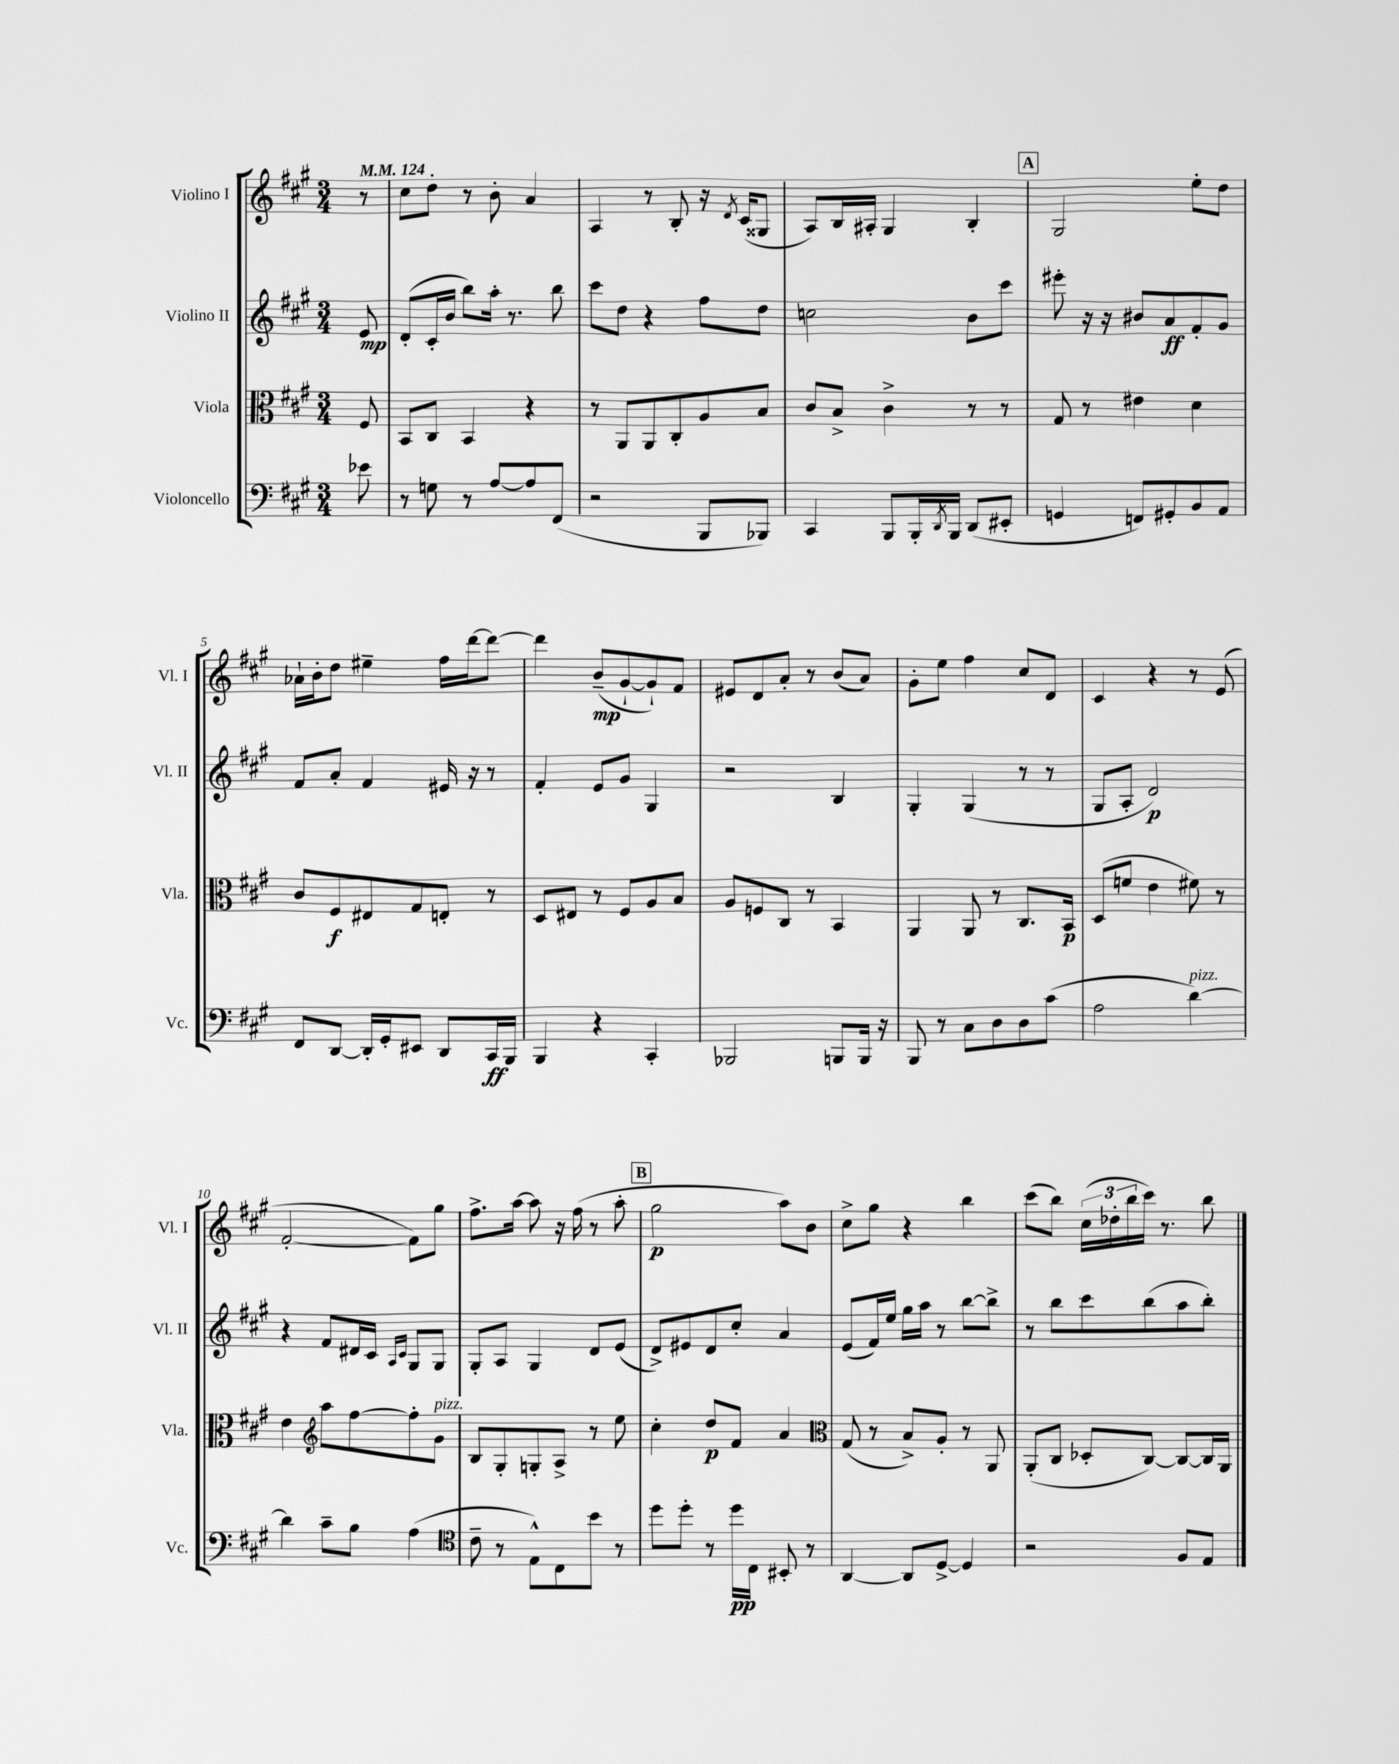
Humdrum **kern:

**kern	**kern	**kern	**kern
*staff4	*staff3	*staff2	*staff1
*clefF4	*clefC3	*clefG2	*clefG2
*k[f#c#g#]	*k[f#c#g#]	*k[f#c#g#]	*k[f#c#g#]
*M3/4	*M3/4	*M3/4	*M3/4
*MM124	*MM124	*MM124	*MM124
8e-	8F#	8e	8r
=	=	=	=
8r	8BB	(8d'	8cc#
8G	8C#	16c#'	8dd'
.	.	16b	.
8r	4BB	8bb)	8r
[8A	.	16aa'	8b'
.	.	8.r	.
8A]	4r	.	4a
(8FF#	.	8bb	.
=	=	=	=
2r	8r	8ccc#	4A
.	8AA	8dd	.
.	8AA	4r	8r
.	8C#'	.	8B'
8BBB	8A	8ff#	16r
.	.	.	8qd
.	.	.	(16c#
8BBB-)	8B	8dd	8G##
=	=	=	=
4CC#	8c#	2cc	8A)
.	8B^	.	16B
.	.	.	16A#'
8BBB	4c#^	.	4G#
16BBB'	.	.	.
8qDD	.	.	.
16BBB	.	.	.
(8DD	8r	8b	4B'
8EE#'	8r	8ccc#	.
=	=	=	=
4GG	8G#	8eee#'	2G#
.	8r	16r	.
.	.	16r	.
8FF)	4e#	8b#	.
8GG#'	.	8a	.
8BB	4d	8f#'	8ee'
8AA	.	8g#	8dd
=	=	=	=
8FF#	8c#	8f#	16a-`
.	.	.	16b'
[8DD	8F#	8a'	8dd
16DD']	8E#	4f#	4ee#~
16GG#'	.	.	.
8EE#	8G#	.	.
8DD	8E'	16e#	16ff#
.	.	16r	[16ddd
16CC#	8r	8r	8ddd_
16BBB	.	.	.
=	=	=	=
4BBB	8D	4f#'	4ddd]
.	8E#	.	.
4r	8r	8e	(8b~
.	8F#	8g#	[8g#`
4CC#'	8A	4G#	8g#`])
.	8B	.	8f#
=	=	=	=
2BBB-	8A	2r	8e#
.	8F	.	8d
.	8C#	.	8a'
.	8r	.	8r
8BBB	4BB	4B	(8b
16BBB	.	.	8a)
16r	.	.	.
=	=	=	=
8BBB	4AA	4G#'	8g#'
8r	.	.	8ee
8C#	8AA	(4G#	4ff#
8D	8r	.	.
8D	8.C#	8r	8cc#
(8c#	.	8r	8d
.	16BB	.	.
=	=	=	=
2A	(8D	8G#	4c#
.	8f	8A'	.
.	4e	2d)	4r
[4d)	8f#)	.	8r
.	8r	.	(8e
=	=	=	=
4d]	4e	4r	[2f#'
*	*clefG2	*	*
8c#~	8aa	8f#	.
8B	[8ff#	16d#	.
.	.	16c#	.
.	.	16qqA	.
.	.	16qqc#	.
(4A	8ff#']	8G#	8f#])
.	8g#	8G#	8gg#
=	=	=	=
*clefC4	*	*	*
8c#~	8B	8G#'	8.ff#^
8r	8G#'	8A	.
.	.	.	[16aa
8E^^)	8G'	4G#	8aa]
8C#	8A^	.	16r
.	.	.	(16ff#
8b	8r	8d	8r
8r	8ee	(8e	8aa'
=	=	=	=
8dd	4cc#'	8d^)	2gg#
8dd'	.	8e#	.
8r	8dd	8d	.
16dd	8f#	8cc#'	.
16C#	.	.	.
8BB#'	4a	4a	8aa)
8r	.	.	8b
=	=	=	=
*	*clefC3	*	*
[4AA	(8G#	(8e	8cc#^
.	8r	16f#)	8gg#
.	.	16ee	.
8AA]	8B^)	16gg#	4r
.	.	16aa	.
[8D^	8A'	8r	.
4D]	8r	[8bb	4bb
.	8AA	8bb^]	.
=	=	=	=
2r	(8AA'	8r	(8ccc#
.	8C#	8bb	8bb)
.	8D-'	8ccc#	(24cc#
.	.	.	24dd-'
.	.	.	24bb
.	[8C#)	(8bb	16ccc#)
.	.	.	8.r
8F#	8C#_	8aa	.
8E	16C#]	8bb')	8bb
.	16AA	.	.
==	==	==	==
*-	*-	*-	*-
